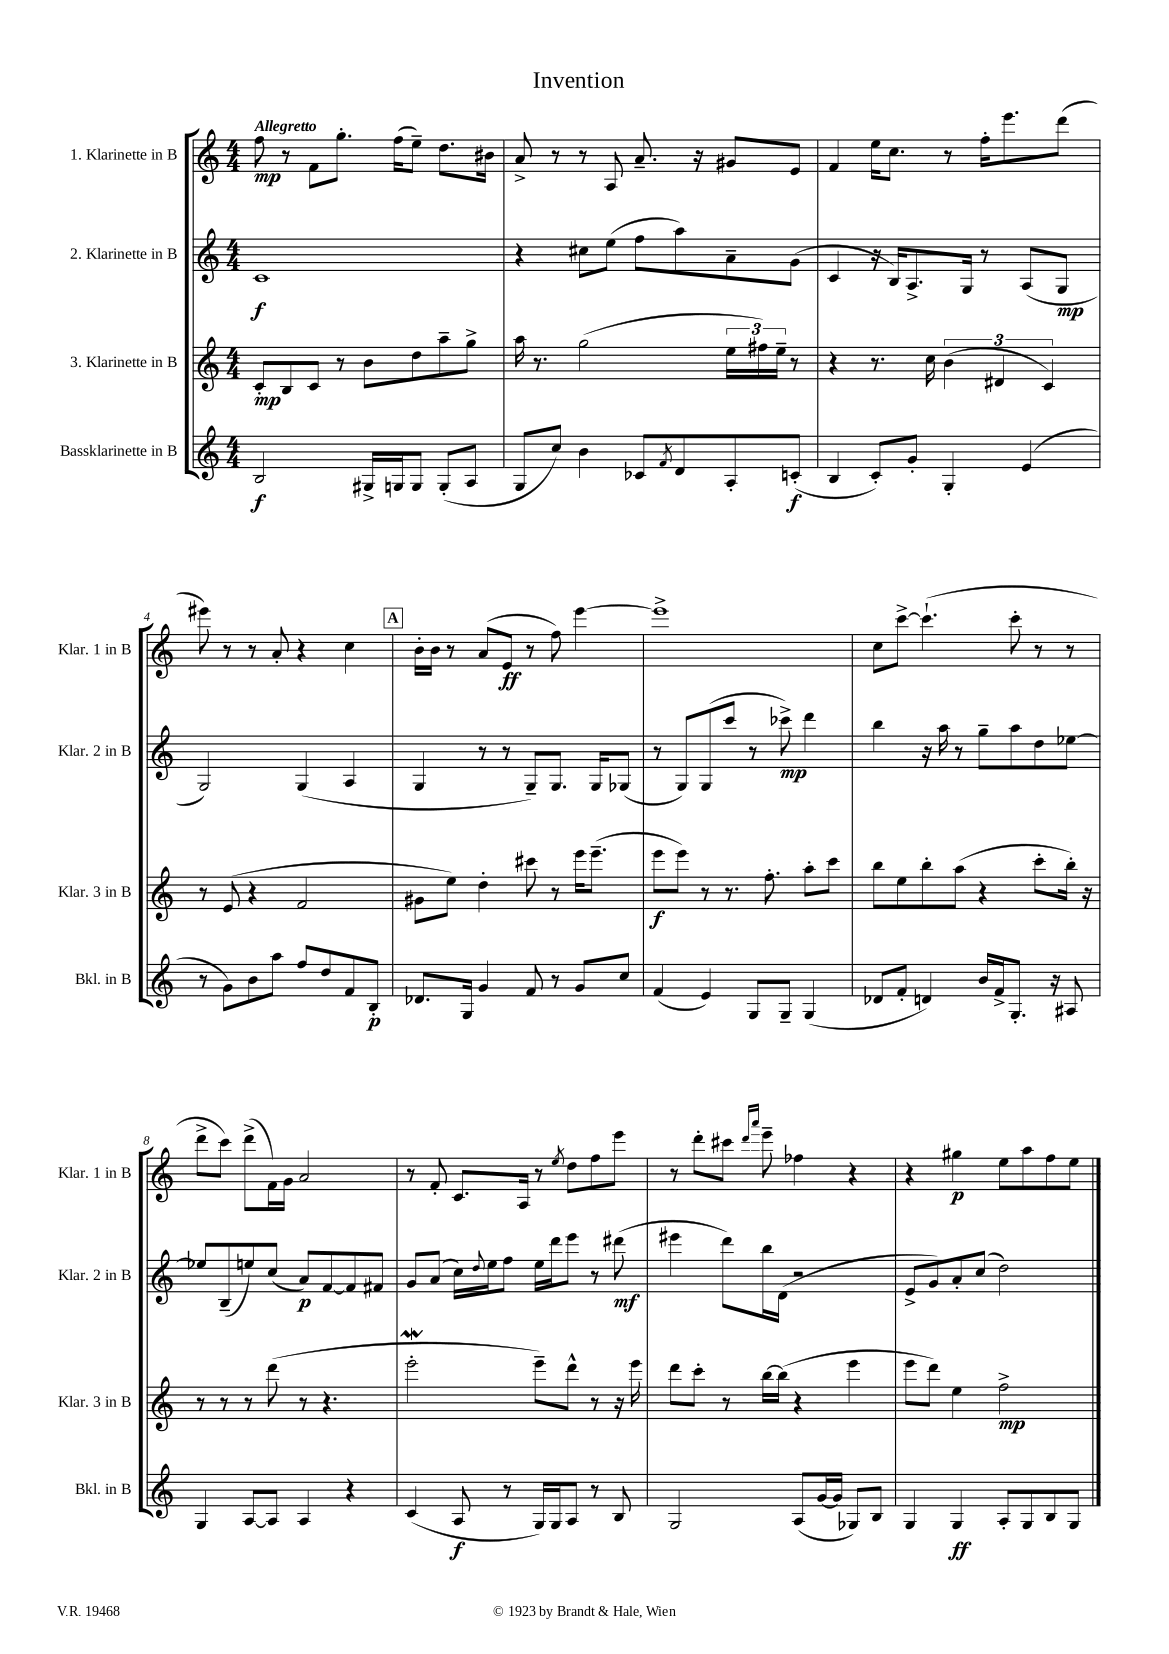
\header { title = "Invention" }
<<
\new StaffGroup <<
\new Staff = "s0" \with { instrumentName = "1. Klarinette in B" shortInstrumentName = "Klar. 1 in B" } {
    \clef treble \key c \major \numericTimeSignature \time 4/4 \tempo "Allegretto"
    f''8\mp r8 f'8 g''8.-. f''16( e''8--) d''8. bis'16 |
    a'8-> r8 r8 a8 a'8.-- r16 gis'8 e'8 |
    f'4 e''16 c''8. r8 f''16-. e'''8. d'''8( |
    eis'''8) r8 r8 a'8-. r4 c''4 |
    \mark \markup { \box "A" } b'16-. b'16 r8 a'8( e'8\ff r8 f''8) e'''4~ |
    e'''1-> |
    c''8 c'''8~-> c'''4.-!( c'''8-. r8 r8 |
    d'''8-> c'''8) d'''8->( f'16) g'16 a'2 |
    r8 f'8-. c'8. a16 r8 \acciaccatura { e''8 } d''8 f''8 e'''8 |
    r8 d'''8-. cis'''8 \grace { d'''16 a'''16 } e'''8-- fes''4 r4 |
    r4 gis''4\p e''8 a''8 f''8 e''8 \bar "|." |
}
\new Staff = "s1" \with { instrumentName = "2. Klarinette in B" shortInstrumentName = "Klar. 2 in B" } {
    \clef treble \key c \major \numericTimeSignature \time 4/4
    c'1\f |
    r4 cis''8 e''8( f''8 a''8) a'8-- g'8( |
    c'4 r16 b16) a8.-> g16 r8 a8( g8\mp |
    g2) g4( a4 |
    \mark \markup { \box "A" } g4 r8 r8 g8--) g8. g16 ges8( |
    r8 g8) g8( c'''8 r8 ces'''8->\mp) d'''4 |
    b''4 r16 a''16 r8 g''8-- a''8 d''8 ees''8~ |
    ees''8 b8--( e''8) c''8( a'8\p) f'8~ f'8 fis'8 |
    g'8 a'8( c''16) \appoggiatura { d''8 } e''16 f''8 e''16 d'''16 e'''8 r8 dis'''8\mf( |
    eis'''4 d'''8) b''16 d'16( r2 |
    e'8-> g'8) a'8-. c''8( d''2) \bar "|." |
}
\new Staff = "s2" \with { instrumentName = "3. Klarinette in B" shortInstrumentName = "Klar. 3 in B" } {
    \clef treble \key c \major \numericTimeSignature \time 4/4
    c'8-.\mp b8 c'8 r8 b'8 d''8 a''8-- g''8-> |
    a''16 r8. g''2( \tuplet 3/2 { e''16 fis''16) e''16-- } r8 |
    r4 r8. c''16 \tuplet 3/2 { b'4( dis'4 c'4) } |
    r8 e'8( r4 f'2 |
    \mark \markup { \box "A" } gis'8 e''8) d''4-. cis'''8 r8 e'''16 e'''8.--( |
    e'''8\f e'''8) r8 r8. f''8.-. a''8-. c'''8 |
    b''8 e''8 b''8-. a''8( r4 c'''8-. b''16-.) r16 |
    r8 r8 r8 d'''8( r8 r4. |
    e'''2-.\mordent e'''8--) d'''8-^ r8 r16 e'''16 |
    d'''8 c'''8-. r8 b''16~ b''16( r4 e'''4 |
    e'''8 d'''8) e''4 f''2->\mp \bar "|." |
}
\new Staff = "s3" \with { instrumentName = "Bassklarinette in B" shortInstrumentName = "Bkl. in B" } {
    \clef treble \key c \major \numericTimeSignature \time 4/4
    b2\f gis16-> g16 g8 g8-.( a8 |
    g8 c''8) b'4 ces'8 \acciaccatura { f'8 } d'8 a8-. c'8-.\f( |
    b4 c'8-.) g'8-. g4-. e'4( |
    r8 g'8) b'8 a''8 f''8 d''8 f'8 b8-.\p |
    \mark \markup { \box "A" } des'8. g16 g'4 f'8 r8 g'8 c''8 |
    f'4( e'4) g8 g8-- g4( |
    des'8 f'8-. d'4) b'16 f'16-> g8.-. r16 ais8 |
    g4 a8~ a8 a4 r4 |
    c'4( a8\f r8 g16) g16 a8 r8 b8 |
    g2 a8( g'16~ g'16 ges8) b8 |
    g4 g4\ff a8-. g8 b8 g8 \bar "|." |
}
>>
>>
